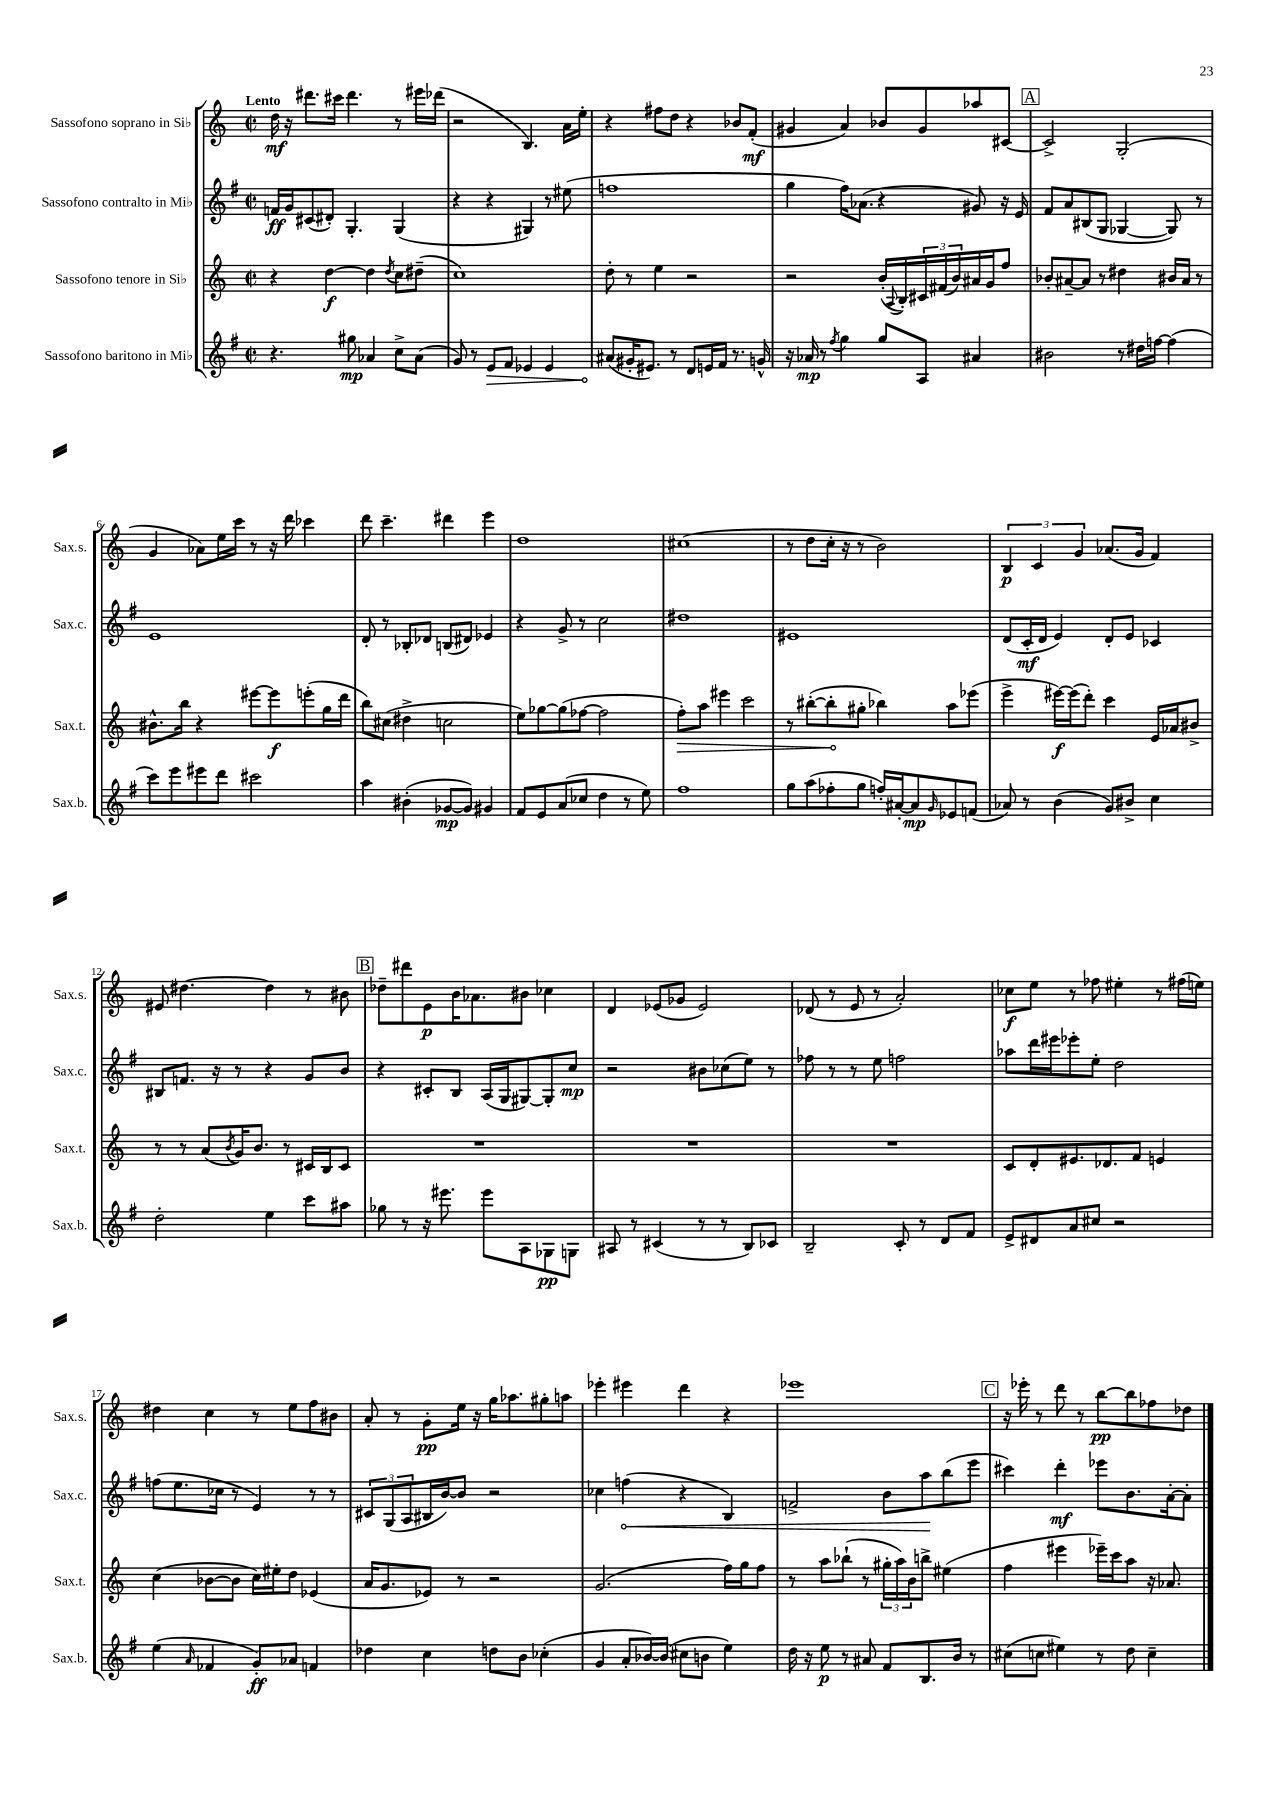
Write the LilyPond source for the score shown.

<<
\new StaffGroup <<
\new Staff = "s0" \with { instrumentName = "Sassofono soprano in Sib" shortInstrumentName = "Sax.s." } {
    \clef treble \key c \major \defaultTimeSignature \time 2/2 \tempo "Lento"
    d''16\mf r16 dis'''8. cis'''16 dis'''4. r8 eis'''16 des'''16( |
    r2 b4.) a'16 e''16-. |
    r4 fis''8 d''8 r4 bes'8 f'8-.\mf( |
    gis'4 a'4) bes'8 gis'8 aes''8 cis'8~ |
    \mark \markup { \box "A" } cis'2-> g2-.( |
    g'4 aes'8) e''16 c'''16 r8 r16 d'''16 ces'''4 |
    d'''8 c'''4.-- dis'''4 e'''4 |
    d''1 |
    cis''1( |
    r8 d''8 c''16-. r16 r8 b'2) |
    \tuplet 3/2 { b4\p c'4 g'4 } aes'8.( g'16 f'4) |
    eis'8 dis''4.~ dis''4 r8 bis'8 |
    \mark \markup { \box "B" } des''8-- dis'''8 e'8\p b'16 aes'8. bis'8 ces''4 |
    d'4 ees'8( ges'8 ees'2) |
    des'8( r8 e'8 r8 a'2-.) |
    ces''8\f e''8 r8 fes''8 eis''4-. r8 fis''16( e''16) |
    dis''4 c''4 r8 e''8 f''8 bis'8 |
    a'8-. r8 g'8-.\pp e''16 r16 g''16 aes''8. gis''8-. a''8 |
    ees'''4-. eis'''4 d'''4 r4 |
    ees'''1 |
    \mark \markup { \box "C" } r16 ees'''16-. r8 d'''8 r8 b''8~\pp b''8 fes''8 des''8 \bar "|." |
}
\new Staff = "s1" \with { instrumentName = "Sassofono contralto in Mib" shortInstrumentName = "Sax.c." } {
    \clef treble \key g \major \defaultTimeSignature \time 2/2
    f'16\ff g'16 cis'8( dis'8-.) g4.-. g4( |
    r4 r4 gis4) r8 eis''8( |
    f''1 |
    g''4 fis''16) aes'8.( r4 gis'8) r16 e'16 |
    \mark \markup { \box "A" } fis'8 a'8 bis8( g8 ges4~ ges8) r8 |
    e'1 |
    d'8-. r8 bes8-. des'8 b8( dis'8) ees'4 |
    r4 g'8-> r8 c''2 |
    dis''1 |
    eis'1 |
    d'8( c'16-.\mf d'16 e'4) d'8-. e'8 ces'4 |
    bis8 f'8. r16 r8 r4 g'8 b'8 |
    \mark \markup { \box "B" } r4 cis'8-. b8 a16( g16 gis8~) gis8-. c''8\mp |
    r2 bis'8 ces''8( e''8) r8 |
    fes''8 r8 r8 e''8 f''2 |
    aes''8 d'''16 eis'''16 ees'''8-. e''8-. d''2 |
    f''8( e''8. ces''16 r8 e'4) r8 r8 |
    \tuplet 3/2 { cis'8 g8( a8 } bis16 b'16~) b'8 r2 |
    ces''4 \once \override Hairpin.circled-tip = ##t f''4\<( r4 b4) |
    f'2-> b'8 a''8\! b''8( e'''8 |
    \mark \markup { \box "C" } cis'''4) d'''4-.\mf ees'''8 b'8. a'16~-. a'8-. \bar "|." |
}
\new Staff = "s2" \with { instrumentName = "Sassofono tenore in Sib" shortInstrumentName = "Sax.t." } {
    \clef treble \key c \major \defaultTimeSignature \time 2/2
    r4 d''4~\f d''4 \acciaccatura { d''8 } c''8 dis''8--( |
    c''1) |
    d''8-. r8 e''4 r2 |
    r2 b'16-.( \appoggiatura { a8 } b16-.) \tuplet 3/2 { cis'16 fis'16( b'16) } ais'16 g'16 f''8 |
    \mark \markup { \box "A" } bes'8-. ais'8~-- ais'8 r8 dis''4 bis'16 ais'16 r8 |
    bis'8.-^ b''16 r4 eis'''8~ eis'''8\f e'''8-.( g''16 d'''16 |
    b''8) cis''8( dis''4-> c''2 |
    e''8) ges''8~ ges''8( fes''8~ fes''2 |
    \once \override Hairpin.circled-tip = ##t f''8-.\>) a''8 eis'''4 c'''2 |
    r8 bis''8~-.( bis''8-.\! gis''8-. bes''4) a''8 ees'''8( |
    e'''4-> eis'''16~\f) eis'''16( d'''8-.) c'''4 e'16 aes'16 bis'8-> |
    r8 r8 a'8( \acciaccatura { b'8 } g'16) b'8. r8 cis'16 b16 cis'8 |
    \mark \markup { \box "B" } R1 |
    R1 |
    R1 |
    c'8 d'8-. eis'8. des'8. f'8 e'4 |
    c''4( bes'8~ bes'8 c''16) eis''16-. d''8 ees'4( |
    a'16 g'8. ees'8) r8 r2 |
    g'2.( f''16) g''16 f''8 |
    r8 a''8 bes''8-!( r8 \tuplet 3/2 { gis''16-. a''16) b'16 } b''8-> eis''4( |
    \mark \markup { \box "C" } f''4 eis'''4 ees'''16--) c'''16 a''8 r16 aes'8. \bar "|." |
}
\new Staff = "s3" \with { instrumentName = "Sassofono baritono in Mib" shortInstrumentName = "Sax.b." } {
    \clef treble \key g \major \defaultTimeSignature \time 2/2
    r4. gis''8\mp aes'4 c''8-> aes'8( |
    g'8) r8 \once \override Hairpin.circled-tip = ##t e'8\> fis'8 ees'4 ees'4 |
    ais'8\!( gis'16-. eis'8.) r8 d'8 e'16 fis'16 r8. g'16-^ |
    r16 aes'16\mp r8 \acciaccatura { fis''8 } g''4 g''8 a8 ais'4 |
    \mark \markup { \box "A" } bis'2 r8 dis''16 f''16~ f''4( |
    c'''8) e'''8 eis'''8 d'''8 cis'''2 |
    a''4 bis'4-.( ges'8~\mp ges'8) gis'4 |
    fis'8 e'8 a'8( ces''8 d''4 r8 e''8) |
    fis''1 |
    g''8 a''8( fes''8-. g''8 f''16-.) ais'16~-. ais'8\mp \grace { g'16 } ees'8 f'8( |
    aes'8) r8 b'4( g'8) bis'8-> c''4 |
    d''2-. e''4 c'''8 ais''8 |
    \mark \markup { \box "B" } ges''8 r8 r16 eis'''8. eis'''8 a8 ges8\pp g8 |
    ais8 r8 cis'4( r8 r8 b8) ces'8 |
    b2-- c'8-. r8 d'8 fis'8 |
    e'8-> dis'8 a'8 cis''8 r2 |
    e''4( \grace { a'16 } fes'4 g'8-.\ff) aes'8 f'4 |
    des''4 c''4 d''8 b'8 ces''4-.( |
    g'4 a'8-. bes'16~) bes'16( cis''8 b'8 e''4) |
    d''16 r16 e''8\p r8 ais'8 fis'8 b8. b'16 r8 |
    \mark \markup { \box "C" } cis''8( c''8 eis''4) r8 d''8 c''4-- \bar "|." |
}
>>
>>
